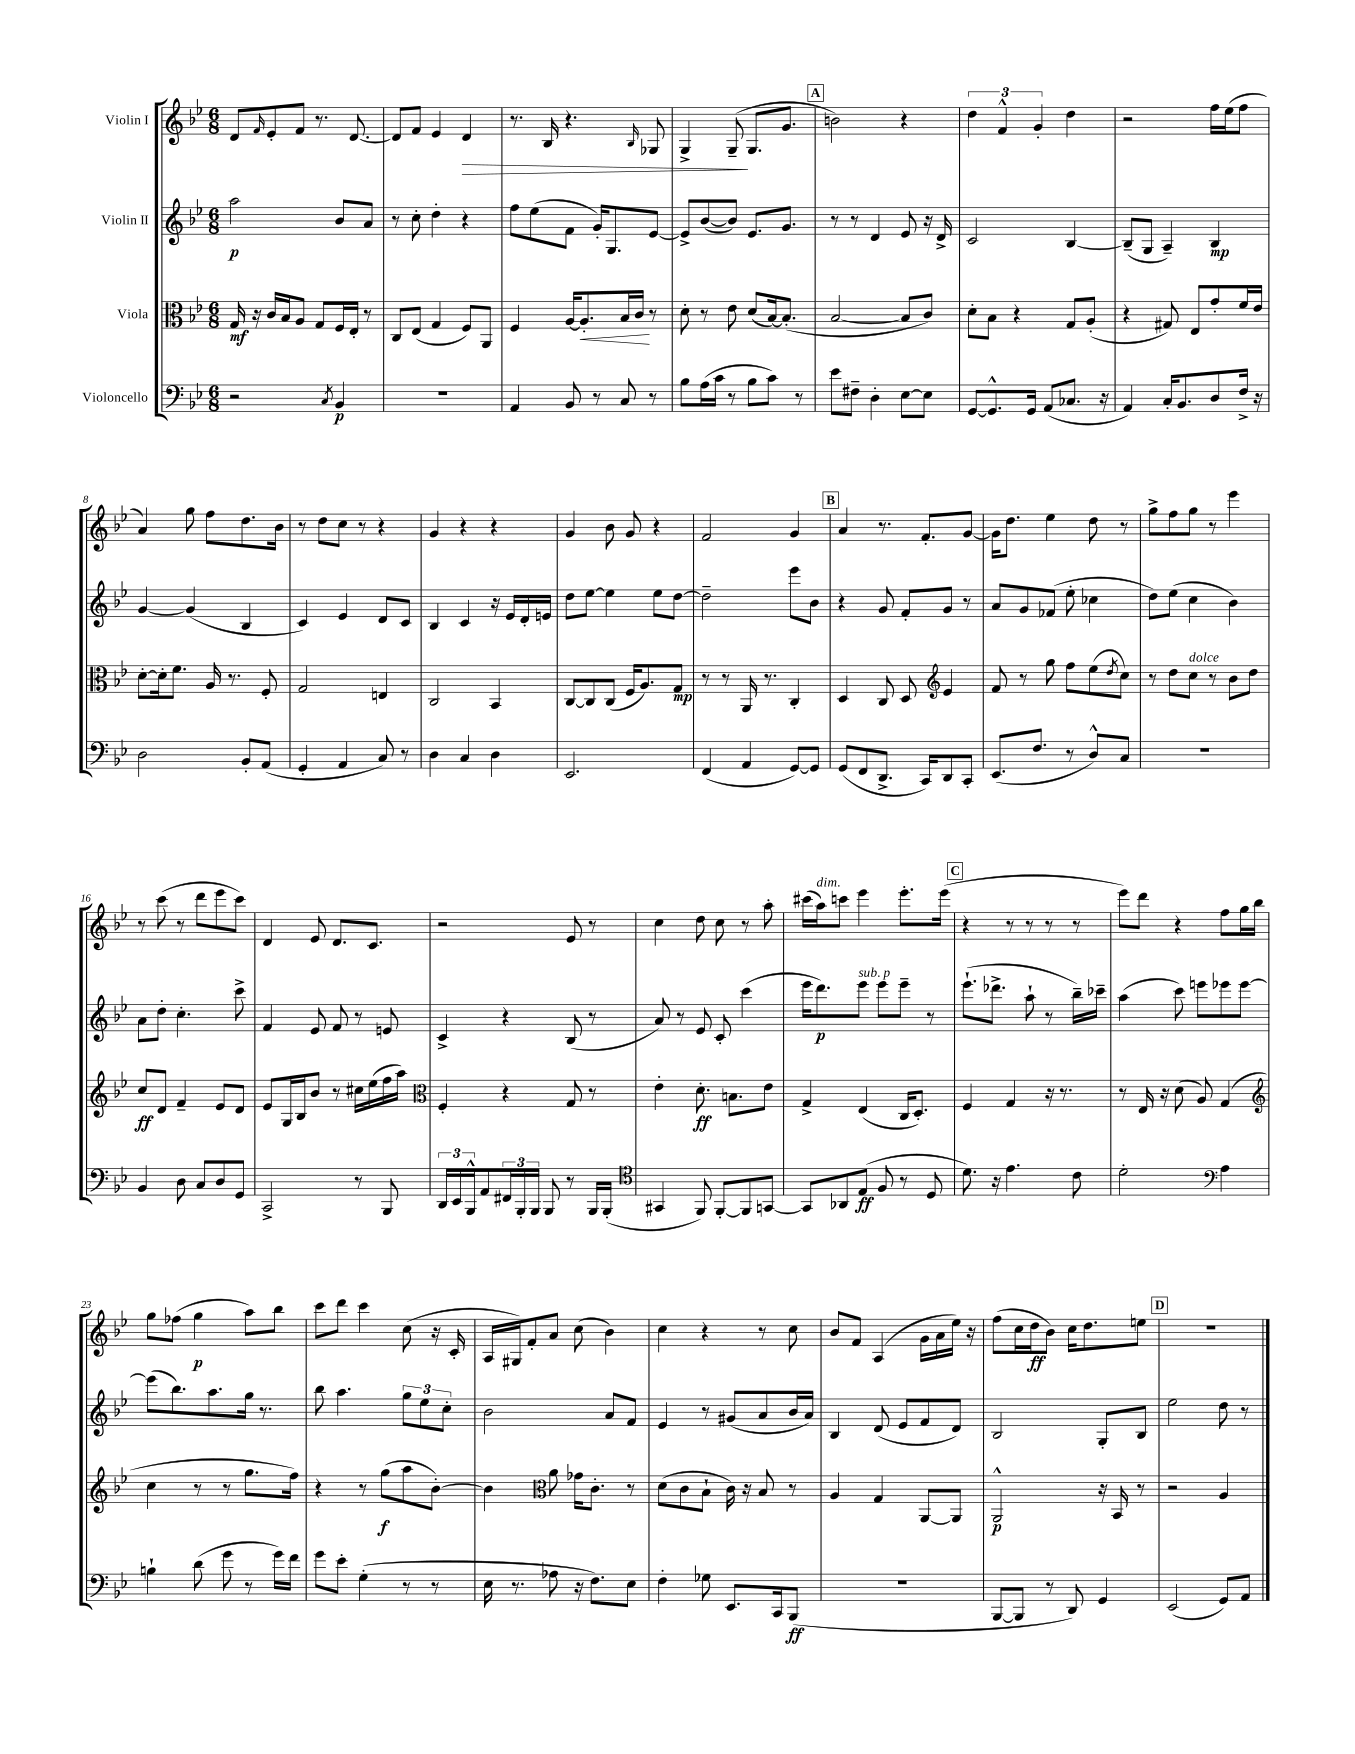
<<
\new StaffGroup <<
\new Staff = "s0" \with { instrumentName = "Violin I" } {
    \clef treble \key bes \major \numericTimeSignature \time 6/8
    d'8 \grace { f'16 } ees'8-. f'8 r8. d'8.~ |
    d'8 f'8 ees'4 d'4\> |
    r8. bes16 r4. \grace { bes16 } ges8 |
    g4-> g8--\!( g8. g'8. |
    \mark \markup { \box "A" } b'2) r4 |
    \tuplet 3/2 { d''4 f'4-^ g'4-. } d''4 |
    r2 f''16 ees''16( f''8 |
    a'4) g''8 f''8 d''8. bes'16 |
    r8 d''8 c''8 r8 r4 |
    g'4 r4 r4 |
    g'4 bes'8 g'8 r4 |
    f'2 g'4 |
    \mark \markup { \box "B" } a'4 r8. f'8.-. g'8~ |
    g'16 d''8. ees''4 d''8 r8 |
    g''8-> f''8 g''8 r8 ees'''4 |
    r8 c'''8( r8 d'''8 ees'''8 c'''8) |
    d'4 ees'8 d'8. c'8. |
    r2 ees'8 r8 |
    c''4 d''8 c''8 r8 a''8-. |
    cis'''16( a''16^\markup { \italic "dim." }) c'''8 ees'''4 ees'''8.-. ees'''16( |
    \mark \markup { \box "C" } r4 r8 r8 r8 r8 |
    ees'''8) d'''8 r4 f''8 g''16 bes''16 |
    g''8 fes''8( g''4\p a''8) bes''8 |
    c'''8 d'''8 c'''4 c''8( r16 c'16-. |
    a16 gis16) f'8-. a'8 c''8( bes'4) |
    c''4 r4 r8 c''8 |
    bes'8 f'8 a4( g'16 a'16 ees''16) r16 |
    f''8( c''16 d''16\ff bes'8) c''16 d''8. e''8 |
    \mark \markup { \box "D" } R2. \bar "|." |
}
\new Staff = "s1" \with { instrumentName = "Violin II" } {
    \clef treble \key bes \major \numericTimeSignature \time 6/8
    a''2\p bes'8 a'8 |
    r8 c''8-. d''4-. r4 |
    f''8 ees''8( f'8 g'16-.) g8. ees'8~ |
    ees'8-> bes'8~( bes'8) ees'8. g'8. |
    \mark \markup { \box "A" } r8 r8 d'4 ees'8 r16 d'16-> |
    c'2 bes4~ |
    bes8--( g8 a4--) bes4\mp |
    g'4~ g'4( bes4 |
    c'4) ees'4 d'8 c'8 |
    bes4 c'4 r16 ees'16 d'16-. e'16 |
    d''8 ees''8~ ees''4 ees''8 d''8~ |
    d''2-- ees'''8 bes'8 |
    \mark \markup { \box "B" } r4 g'8 f'8-. g'8 r8 |
    a'8 g'8 fes'8( ees''8-. ces''4 |
    d''8) ees''8( c''4 bes'4) |
    a'8 d''8-. c''4.-. c'''8-> |
    f'4 ees'8 f'8 r8 e'8 |
    c'4-> r4 bes8( r8 |
    a'8) r8 ees'8 c'8-. c'''4( |
    ees'''16 d'''8.\p) ees'''8^\markup { \italic "sub. p" } ees'''8 ees'''8-- r8 |
    \mark \markup { \box "C" } ees'''8.-!( des'''8.-> a''8-! r8 bes''16--) ces'''16-- |
    a''4( c'''8) e'''8 ees'''8 ees'''8~ |
    ees'''8( bes''8.) a''8. g''16 r8. |
    bes''8 a''4. \tuplet 3/2 { g''8 ees''8 c''8-. } |
    bes'2 a'8 f'8 |
    ees'4 r8 gis'8( a'8 bes'16 a'16) |
    bes4 d'8( ees'8 f'8 d'8) |
    bes2 g8-. bes8 |
    \mark \markup { \box "D" } ees''2 d''8 r8 \bar "|." |
}
\new Staff = "s2" \with { instrumentName = "Viola" } {
    \clef alto \key bes \major \numericTimeSignature \time 6/8
    g16\mf r16 c'16 bes16 a8 g8 f16 ees16-. r8 |
    c8 ees8( g4 f8) a,8 |
    f4 a16~ a8.-.\< bes16 c'16\! r8 |
    d'8-. r8 ees'8 d'8( bes16~) bes8.-.( |
    \mark \markup { \box "A" } bes2~ bes8 c'8) |
    d'8-. bes8 r4 g8 a8-.( |
    r4 gis8) ees8 g'8-. f'16 ees'16 |
    d'8~-. d'16-. f'8. a16 r8. f8-. |
    g2 e4 |
    c2 bes,4 |
    c8~ c8 c8( f16 a8.) g8\mp |
    r8 r8 a,16 r8. c4-. |
    \mark \markup { \box "B" } d4 c8 d8 \clef treble ees'4 |
    f'8 r8 g''8 f''8 ees''8( \acciaccatura { d''8 } c''8) |
    r8 d''8 c''8^\markup { \italic "dolce" } r8 bes'8 d''8 |
    c''8\ff d'8 f'4-- ees'8 d'8 |
    ees'8 g16 bes16 bes'8 r8 cis''16 ees''16( f''16 a''16) |
    \clef alto f4-. r4 g8 r8 |
    ees'4-. d'8.-.\ff b8. ees'8 |
    g4-> ees4( c16 d8.-.) |
    \mark \markup { \box "C" } f4 g4 r16 r8. |
    r8 ees16 r16 d'8( a8) g4( |
    \clef treble c''4 r8 r8 g''8. f''16) |
    r4 r8 g''8\f( a''8 bes'8~-.) |
    bes'4 \clef alto a'8 ges'16 c'8.-. r8 |
    d'8( c'8 bes8-! c'16) r16 bes8 r8 |
    a4 g4 a,8~ a,8 |
    a,2-^\p r16 bes,16 r8 |
    \mark \markup { \box "D" } r2 a4 \bar "|." |
}
\new Staff = "s3" \with { instrumentName = "Violoncello" } {
    \clef bass \key bes \major \numericTimeSignature \time 6/8
    r2 \acciaccatura { c8 } bes,4\p |
    R2. |
    a,4 bes,8 r8 c8 r8 |
    bes8 a16( c'16 r8 bes8 c'8) r8 |
    \mark \markup { \box "A" } ees'8 fis8-- d4-. ees8~ ees8 |
    g,8~ g,8.-^ g,16 a,8( ces8. r16 |
    a,4) c16-. bes,8. d8 f16-> r16 |
    d2 bes,8-. a,8( |
    g,4-. a,4 c8) r8 |
    d4 c4 d4 |
    ees,2. |
    f,4( a,4 g,8~) g,8 |
    \mark \markup { \box "B" } g,8( f,8 d,8.-> c,16) d,8 c,8-. |
    ees,8.( f8. r8 d8-^) c8 |
    R2. |
    bes,4 d8 c8 d8 g,8 |
    c,2-> r8 bes,,8 |
    \tuplet 3/2 { d,16 ees,16 bes,,16-^ } a,8 \tuplet 3/2 { fis,16 bes,,16-. bes,,16 } bes,,8 r8 bes,,16 bes,,16-.( |
    \clef tenor gis,4 f,8) f,8~-. f,8 g,8~ |
    g,8 aes,8 ees8\ff( f8 r8 d8 |
    \mark \markup { \box "C" } d'8.) r16 ees'4. c'8 |
    d'2-. \clef bass a4 |
    b4-! d'8( g'8 r8 g'16) f'16 |
    g'8 ees'8-. g4-.( r8 r8 |
    ees16 r8. aes8 r16 f8.) ees8 |
    f4-. ges8 ees,8. c,16 bes,,8\ff( |
    R2. |
    bes,,8~ bes,,8 r8 d,8) g,4 |
    \mark \markup { \box "D" } ees,2( g,8) a,8 \bar "|." |
}
>>
>>
